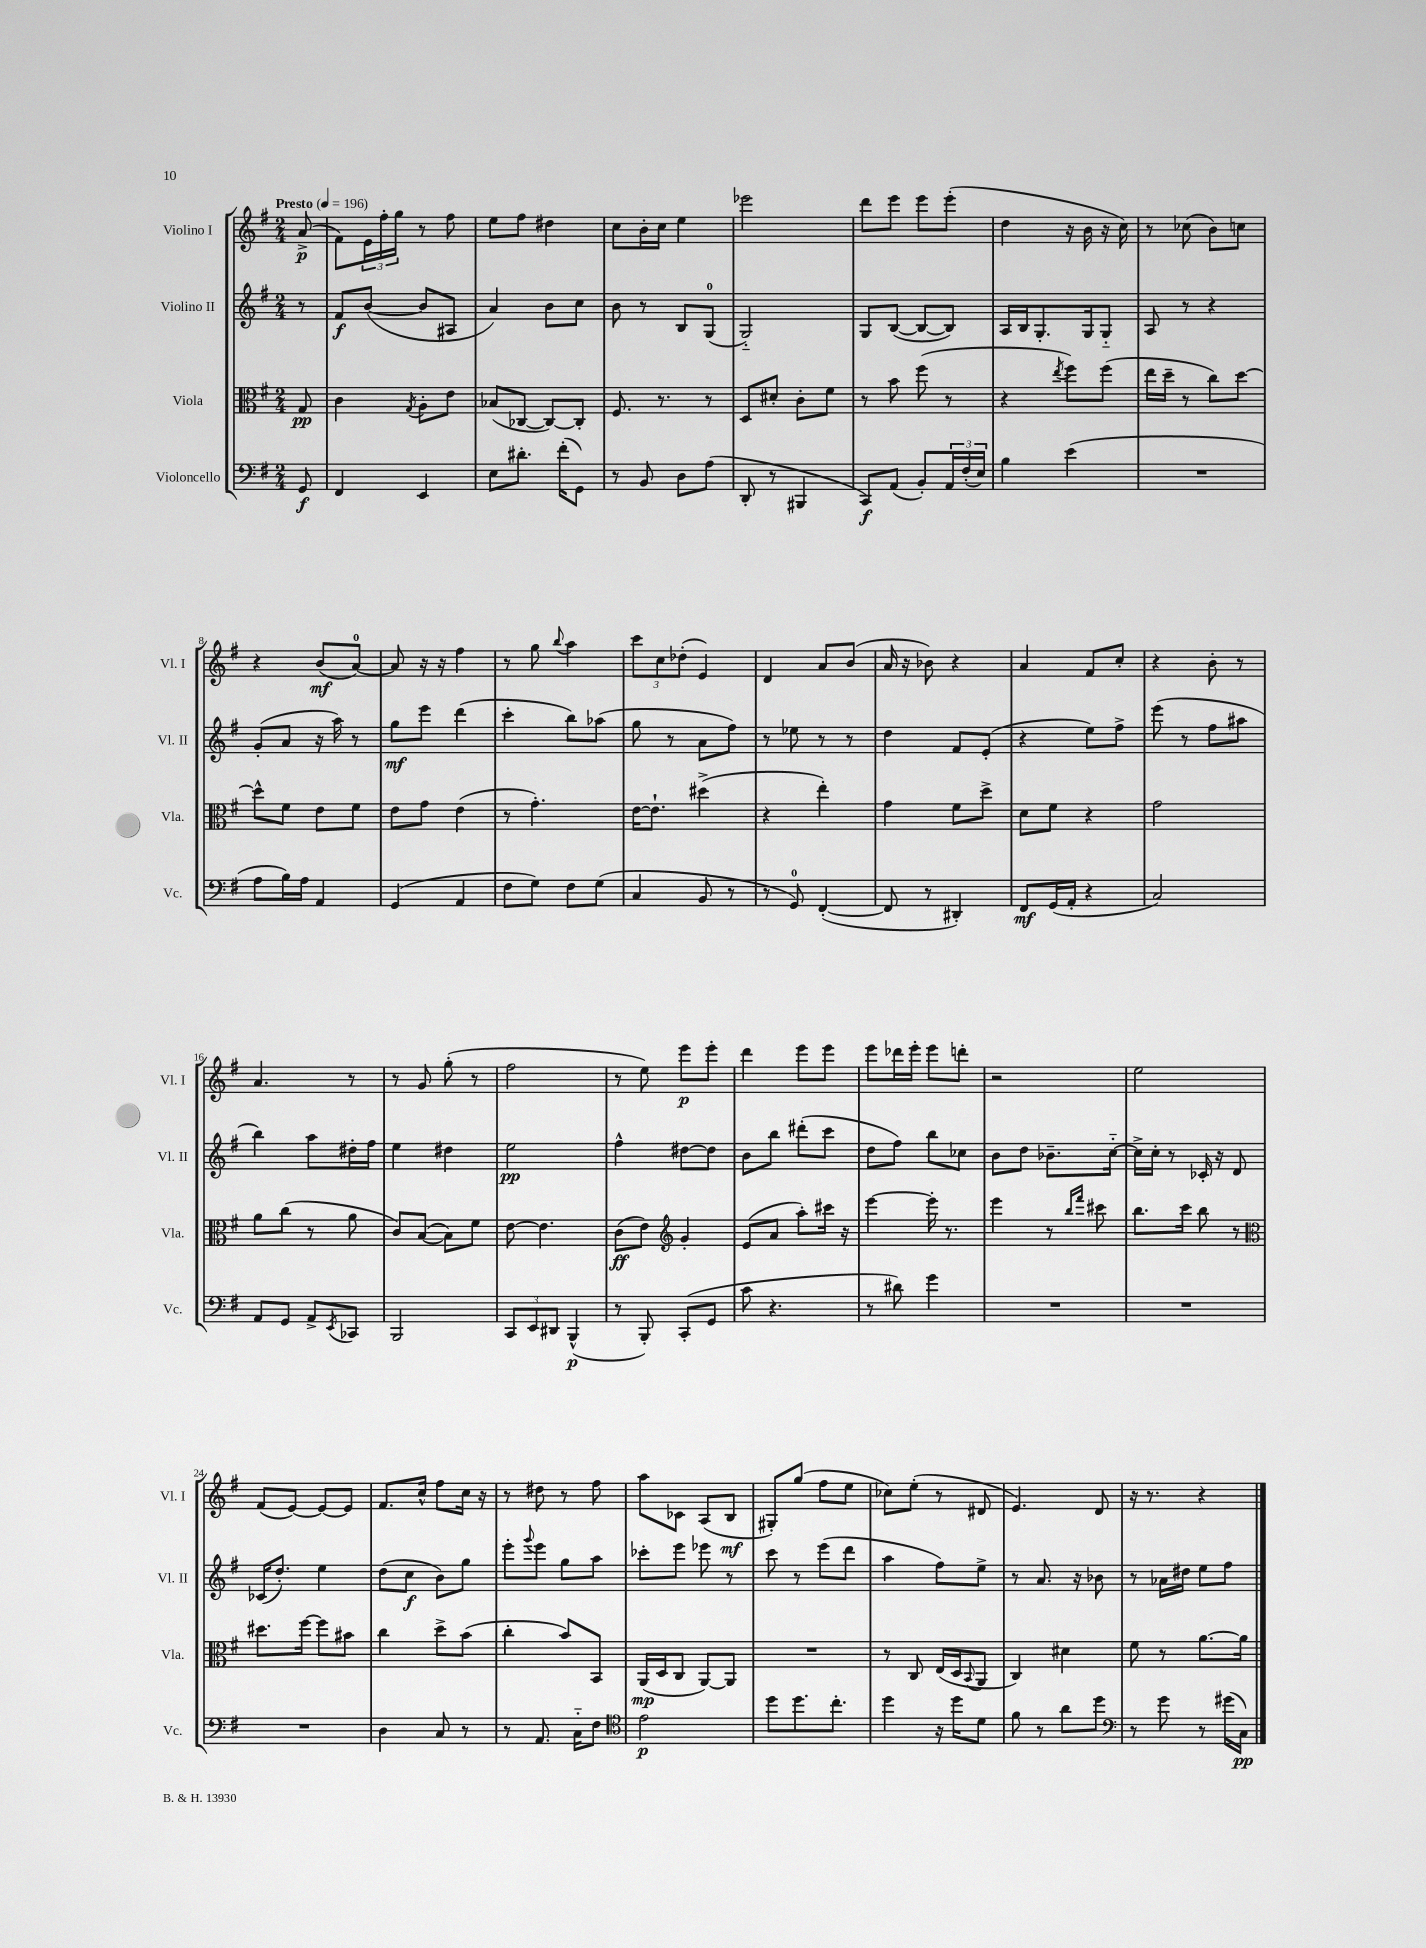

**kern	**dynam	**kern	**dynam	**kern	**dynam	**kern	**dynam
*part4	*part4	*part3	*part3	*part2	*part2	*part1	*part1
*staff4	*staff4	*staff3	*staff3	*staff2	*staff2	*staff1	*staff1
*I"Violoncello	*	*I"Viola	*	*I"Violino II	*	*I"Violino I	*
*I'Vc.	*	*I'Vla.	*	*I'Vl. II	*	*I'Vl. I	*
*clefF4	*	*clefC3	*	*clefG2	*	*clefG2	*
*k[f#]	*	*k[f#]	*	*k[f#]	*	*k[f#]	*
*M2/4	*	*M2/4	*	*M2/4	*	*M2/4	*
*MM196	*	*MM196	*	*MM196	*	*MM196	*
=	=	=	=	=	=	=	=
!	!	!	!	!	!	!LO:TX:a:B:t=Presto	!
8GG/	f	8G/	pp	8r	.	(8a^/	p
=1	=1	=1	=1	=1	=1	=1	=1
4FF#/	.	4c\	.	8f#/L	f	8f#\L)	.
.	.	.	.	([8b/J	.	24e\L	.
.	.	.	.	.	.	24ff#'\	.
.	.	.	.	.	.	24gg\JJ	.
.	.	8qG/	.	.	.	.	.
4EE/	.	8A'\L	.	8b/L]	.	8r	.
.	.	8e\J	.	8A#X/J	.	8ff#\	.
=2	=2	=2	=2	=2	=2	=2	=2
8E\L	.	(8B-X/L	.	4a/)	.	8ee\L	.
8.d#X'\J	.	[8C-X/J	.	.	.	8ff#\J	.
.	.	8C-/L_)	.	8b\L	.	4dd#X\	.
(16f#'\KL	.	.	.	.	.	.	.
8GG\J)	.	8C-'/J]	.	8cc\J	.	.	.
=3	=3	=3	=3	=3	=3	=3	=3
8r	.	8.F#/	.	8b\	.	8cc\L	.
8BB/	.	.	.	8r	.	16b'\L	.
.	.	8.r	.	.	.	16cc\JJ	.
8D\L	.	.	.	8B/L	.	4ee\	.
(8A\J	.	8r	.	(8G/J	.	.	.
=4	=4	=4	=4	=4	=4	=4	=4
8DD'/	.	8D/L	.	2G/)	.	2eee-X\	.
8r	.	8d#X'/J	.	.	.	.	.
4BBB#X/	.	8c'\L	.	.	.	.	.
.	.	8f#\J	.	.	.	.	.
=5	=5	=5	=5	=5	=5	=5	=5
8CC/L)	f	8r	.	8G/L	.	8ddd\L	.
(8AA/J	.	8b\	.	([8B/J	.	8eee\J	.
8BB'/L)	.	(8ff#\	.	8B/L_	.	8eee\L	.
24AA/L	.	8r	.	8B/J])	.	(8eee'\J	.
(24F#'/	.	.	.	.	.	.	.
24E/JJ)	.	.	.	.	.	.	.
=6	=6	=6	=6	=6	=6	=6	=6
4B\	.	4r	.	16A/LL	.	4dd\	.
.	.	.	.	16B/J	.	.	.
.	.	.	.	8.G'/	.	.	.
.	.	8qee/	.	.	.	.	.
(4e\	.	8ff#\L)	.	.	.	16r	.
.	.	.	.	16G/k	.	16b\	.
.	.	(8ff#\J	.	8G/J	.	16r	.
.	.	.	.	.	.	16cc\)	.
=7	=7	=7	=7	=7	=7	=7	=7
2r	.	16ee\LL	.	8A/	.	8r	.
.	.	16dd~\JJ	.	.	.	.	.
.	.	8r	.	8r	.	(8cc-X\	.
.	.	8cc\L)	.	4r	.	8b\L)	.
.	.	[8dd\J	.	.	.	8ccn\J	.
!!LO:LB:g=z
=8	=8	=8	=8	=8	=8	=8	=8
8A\L	.	8dd^^\L]	.	(8g'/L	.	4r	.
16B\L)	.	8f#\J	.	8a/J	.	.	.
16A\JJ	.	.	.	.	.	.	.
4AA/	.	8e\L	.	16r	.	(8b/L	mf
.	.	.	.	16aa\)	.	.	.
.	.	8f#\J	.	8r	.	[8a/J)	.
=9	=9	=9	=9	=9	=9	=9	=9
(4GG/	.	8e\L	.	8gg\L	mf	8a/]	.
.	.	8g\J	.	8eee\J	.	16r	.
.	.	.	.	.	.	16r	.
4AA/	.	(4e\	.	(4ddd\	.	4ff#\	.
=10	=10	=10	=10	=10	=10	=10	=10
8F#\L	.	8r	.	4ccc'\	.	8r	.
8G\J)	.	4.g'\)	.	.	.	8gg\	.
.	.	.	.	.	.	8qqbb/	.
8F#\L	.	.	.	8bb\L)	.	4aa\	.
(8G\J	.	.	.	(8aa-X\J	.	.	.
=11	=11	=11	=11	=11	=11	=11	=11
4C/	.	[16e\KL	.	8gg\	.	12ccc\L	.
.	.	8.e`\J]	.	.	.	.	.
.	.	.	.	.	.	12cc\	.
.	.	.	.	8r	.	.	.
.	.	.	.	.	.	(12dd-X'\J	.
8BB/	.	(4dd#X^\	.	8a\L	.	4e/)	.
8r	.	.	.	8ff#\J)	.	.	.
=12	=12	=12	=12	=12	=12	=12	=12
8r	.	4r	.	8r	.	4d/	.
8GG/)	.	.	.	8ee-X\	.	.	.
([4FF#'/	.	4ee'\)	.	8r	.	8a/L	.
.	.	.	.	8r	.	(8b/J	.
=13	=13	=13	=13	=13	=13	=13	=13
8FF#/]	.	4g\	.	4dd\	.	16a/	.
.	.	.	.	.	.	16r	.
8r	.	.	.	.	.	8b-X\)	.
4DD#X'/)	.	8f#\L	.	8f#/L	.	4r	.
.	.	8dd^\J	.	(8e'/J	.	.	.
=14	=14	=14	=14	=14	=14	=14	=14
8FF#/L	mf	8d\L	.	4r	.	4a/	.
(16GG/L	.	8f#\J	.	.	.	.	.
16AA'/JJ	.	.	.	.	.	.	.
4r	.	4r	.	8ee\L)	.	8f#/L	.
.	.	.	.	8ff#^\J	.	8cc'/J	.
=15	=15	=15	=15	=15	=15	=15	=15
2C/)	.	2g\	.	(8eee\	.	4r	.
.	.	.	.	8r	.	.	.
.	.	.	.	8ff#\L	.	8b'\	.
.	.	.	.	8aa#X\J	.	8r	.
!!LO:LB:g=z
=16	=16	=16	=16	=16	=16	=16	=16
8AA/L	.	8a\L	.	4bb\)	.	4.a/	.
8GG/J	.	(8cc\J	.	.	.	.	.
8AA^/L	.	8r	.	8aa\L	.	.	.
8qEE/	.	.	.	.	.	.	.
8CC-X/J	.	8a\	.	16dd#X'\L	.	8r	.
.	.	.	.	16ff#\JJ	.	.	.
=17	=17	=17	=17	=17	=17	=17	=17
2BBB/	.	8c/L)	.	4ee\	.	8r	.
.	.	([8B/J	.	.	.	8g/	.
.	.	8B\L])	.	4dd#X\	.	(8gg'\	.
.	.	8f#\J	.	.	.	8r	.
=18	=18	=18	=18	=18	=18	=18	=18
12CC/L	.	[8e\	.	2ee\	pp	2ff#\	.
12EE/	.	.	.	.	.	.	.
.	.	4.e\]	.	.	.	.	.
12DD#X/J	.	.	.	.	.	.	.
(4BBB^^/	p	.	.	.	.	.	.
=19	=19	=19	=19	=19	=19	=19	=19
8r	.	(8c\L	ff	4ff#^^\	.	8r	.
8BBB'/)	.	8e\J)	.	.	.	8ee\)	.
*	*	*clefG2	*	*	*	*	*
(8CC'/L	.	4g'/	.	[8dd#X\L	.	8eee\L	p
8GG/J	.	.	.	8dd#\J]	.	8eee'\J	.
=20	=20	=20	=20	=20	=20	=20	=20
8c\	.	(8e/L	.	8b\L	.	4ddd\	.
4.r	.	8a/J	.	8bb\J	.	.	.
.	.	8aa'\L)	.	(8ddd#X'\L	.	8eee\L	.
.	.	16ccc#X\Jk	.	8ccc\J	.	8eee\J	.
.	.	16r	.	.	.	.	.
=21	=21	=21	=21	=21	=21	=21	=21
8r	.	[4eee\	.	8dd\L	.	8eee\L	.
8d#X\)	.	.	.	8ff#\J)	.	16ddd-X\L	.
.	.	.	.	.	.	16eee'\JJ	.
4g\	.	16eee'\]	.	8bb\L	.	8eee\L	.
.	.	8.r	.	.	.	.	.
.	.	.	.	8cc-X\J	.	8dddn'\J	.
=22	=22	=22	=22	=22	=22	=22	=22
2r	.	4eee\	.	8b\L	.	2r	.
.	.	.	.	8dd\J	.	.	.
.	.	8r	.	8.b-X~\L	.	.	.
.	.	16qqbb/LL	.	.	.	.	.
.	.	16qqfff#/JJ	.	.	.	.	.
.	.	8ccc#X\	.	.	.	.	.
.	.	.	.	[16cc\Jk	.	.	.
=23	=23	=23	=23	=23	=23	=23	=23
2r	.	8.bb\L	.	16cc^\LL]	.	2ee\	.
.	.	.	.	16cc'\JJ	.	.	.
.	.	.	.	8r	.	.	.
.	.	16ccc\Jk	.	.	.	.	.
.	.	8bb\	.	16c-X'/	.	.	.
.	.	.	.	16r	.	.	.
.	.	8r	.	8d/	.	.	.
!!LO:LB:g=z
=24	=24	=24	=24	=24	=24	=24	=24
*	*	*clefC3	*	*	*	*	*
2r	.	8.dd#X\L	.	(16c-X/KL	.	(8f#/L	.
.	.	.	.	8.dd'/J)	.	.	.
.	.	.	.	.	.	[8e/J)	.
.	.	[16ff#\Jk	.	.	.	.	.
.	.	8ff#\L]	.	4ee\	.	8e/L_	.
.	.	8b#X\J	.	.	.	8e/J]	.
=25	=25	=25	=25	=25	=25	=25	=25
4D\	.	4cc\	.	(8dd\L	.	8.f#/L	.
.	.	.	.	8cc\J	f	.	.
.	.	.	.	.	.	16cc^^/Jk	.
8C/	.	8dd^\L	.	8b\L)	.	8ff#\L	.
8r	.	(8b\J	.	8gg\J	.	16cc\Jk	.
.	.	.	.	.	.	16r	.
=26	=26	=26	=26	=26	=26	=26	=26
8r	.	4cc'\	.	8eee'\L	.	8r	.
.	.	.	.	8qqggg/	.	.	.
8.AA/	.	.	.	8eee\J	.	8dd#X\	.
.	.	8b/L)	.	8gg\L	.	8r	.
16C\KL	.	.	.	.	.	.	.
8F#\J	.	8BB/J	.	8aa\J	.	8ff#\	.
=27	=27	=27	=27	=27	=27	=27	=27
*clefC4	*	*	*	*	*	*	*
2e\	p	(16AA/LL	mp	8ccc-X'\L	.	8aa\L	.
.	.	16D/J	.	.	.	.	.
.	.	8C/J	.	8eee\J	.	8c-X\J	.
.	.	[8AA/L)	.	8eee-X\	.	(8A/L	.
.	.	8AA/J]	.	8r	.	8B/J	mf
=28	=28	=28	=28	=28	=28	=28	=28
8dd\L	.	2r	.	8ccc\	.	8G#X'/L)	.
8.dd\	.	.	.	8r	.	(8gg/J	.
.	.	.	.	(8eee\L	.	8ff#\L	.
8.cc'\J	.	.	.	.	.	.	.
.	.	.	.	8ddd\J	.	8ee\J	.
=29	=29	=29	=29	=29	=29	=29	=29
4dd\	.	8r	.	4aa\	.	8cc-X\L)	.
.	.	8C/	.	.	.	(8ee'\J	.
16r	.	(16E/LL	.	8ff#\L)	.	8r	.
16dd\KL	.	16D/J	.	.	.	.	.
.	.	8qqBB/	.	.	.	.	.
8d\J	.	8AA/J	.	8ee^\J	.	8d#X/	.
=30	=30	=30	=30	=30	=30	=30	=30
8f#\	.	4C/)	.	8r	.	4.e/)	.
8r	.	.	.	8.a/	.	.	.
8a\L	.	4d#X\	.	.	.	.	.
.	.	.	.	16r	.	.	.
8dd\J	.	.	.	8b-X\	.	8d/	.
=31	=31	=31	=31	=31	=31	=31	=31
*clefF4	*	*	*	*	*	*	*
8r	.	8f#\	.	8r	.	16r	.
.	.	.	.	.	.	8.r	.
8g\	.	8r	.	16a-X\LL	.	.	.
.	.	.	.	16dd#X\JJ	.	.	.
8r	.	[8.a\L	.	8ee\L	.	4r	.
(16g#X\LL	.	.	.	8ff#\J	.	.	.
16C\JJ)	pp	16a\Jk]	.	.	.	.	.
==	==	==	==	==	==	==	==
*-	*-	*-	*-	*-	*-	*-	*-
